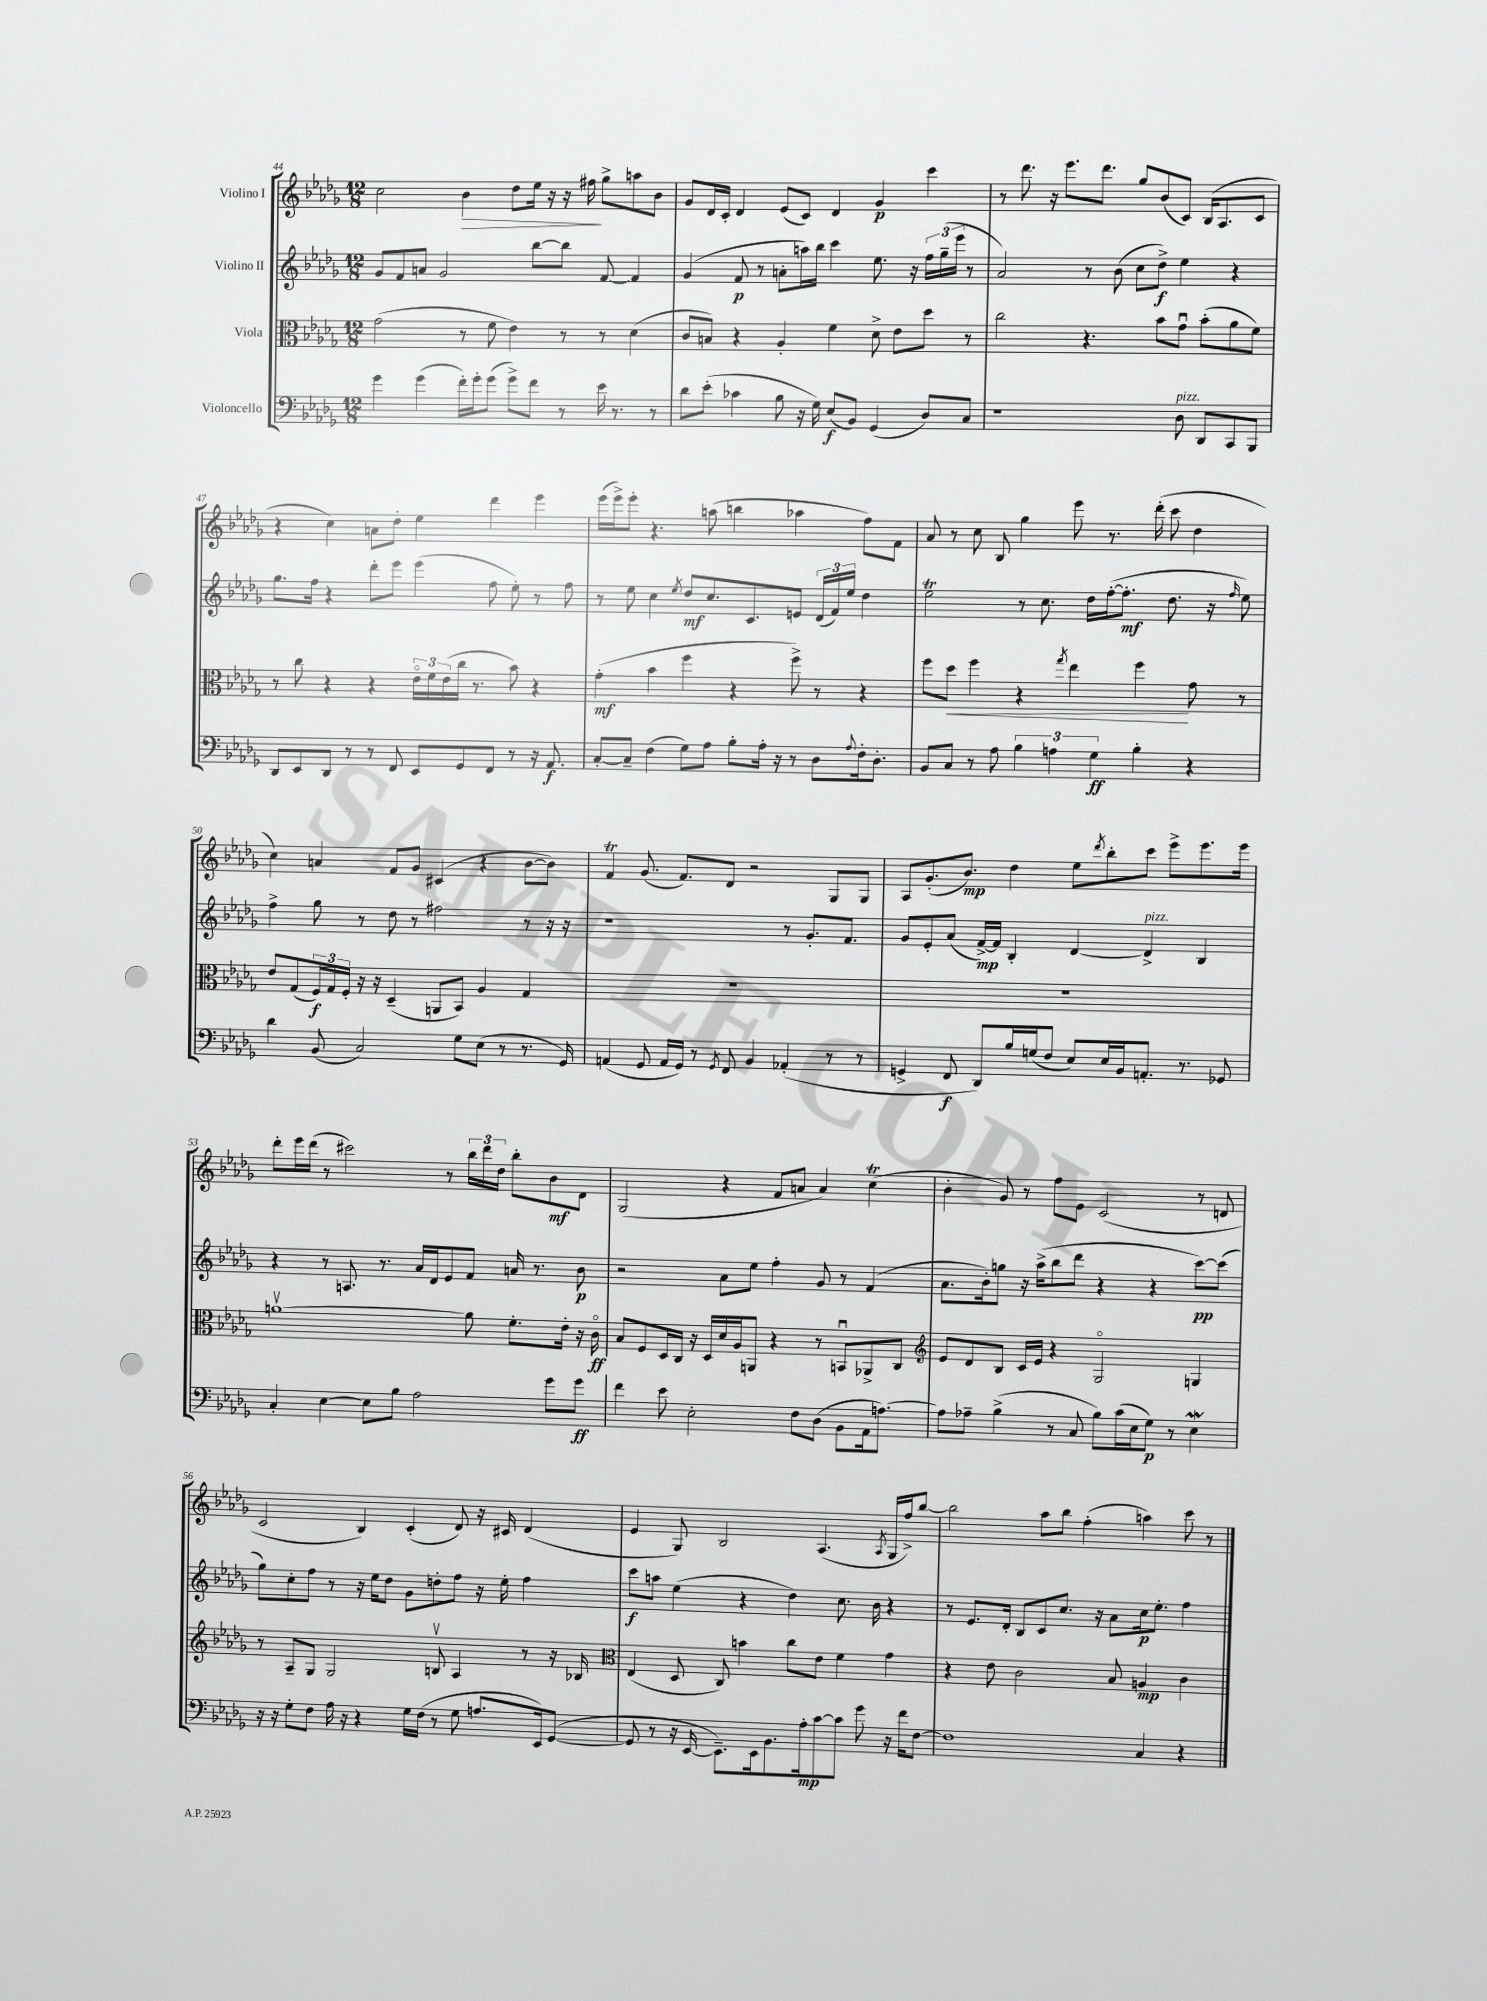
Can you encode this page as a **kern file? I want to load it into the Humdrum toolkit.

**kern	**kern	**kern	**kern
*staff4	*staff3	*staff2	*staff1
*clefF4	*clefC3	*clefG2	*clefG2
*k[b-e-a-d-g-]	*k[b-e-a-d-g-]	*k[b-e-a-d-g-]	*k[b-e-a-d-g-]
*M12/8	*M12/8	*M12/8	*M12/8
4g-\	(2g-\	8g-/L	2cc\
.	.	8f/	.
(4g-\	.	8a/J	.
.	.	2g-/	.
16f'\LL)	8r	.	4b-\
16g-'\J	.	.	.
(8g-\J	8f\	.	.
8g-^\L)	4e-\)	.	8dd-\L
8f\J	.	[8bb-\L	16ee-\Jk
.	.	.	16r
8r	8r	8bb-\]J	16r
.	.	.	16ff#\
16e-\	8r	[8f/	8gg-^\L
8.r	.	.	.
.	(4d-\	4f/]	8aa\
8r	.	.	8b-\J
=	=	=	=
8d-\L	8c/L	(4g-/	8g-/L
(8e-'\J	8B/J)	.	16d-/L
.	.	.	16c'/JJ
4c-\	4r	8f/	4d-/
.	.	8r	.
8B-\	4A-'/	8a'\L	(8e-/L
16r	.	16aa\L)	8c/J)
16G-\)	.	16bb-\JJ	.
(8E-/L	4f\	4ccc\	4d-/
8BB-/J)	.	.	.
(4GG-/	8d-^\	8.ee-\	4g-/
.	8e-\L	.	.
.	.	16r	.
8D-/L)	8dd-\J	24ff\LL	4ccc\
.	.	(24gg-~\	.
.	.	24eee-\JJ	.
8C/J	8r	8r	.
=	=	=	=
1r	2cc\	2a-/)	8r
.	.	.	8.ddd-\
.	.	.	16r
.	.	.	8.eee-\L
.	4.r	8r	.
.	.	.	8.ddd-\J
.	.	(8b-\	.
.	.	8cc\L	8gg-/L
.	8b-\L	8dd-^\J)	(8b-/
8D-\	8g-u\J	4ee-\	8c/J)
8DD-/L	(8b-'\L	.	(16B-/LK
.	.	.	8.A-/
8CC/	8a-\	4r	.
8BBB-/J	8f\J)	.	8c/J
=	=	=	=
8DD-/L	8r	8.gg-\L	4r
8EE-/	8cc\	.	.
.	.	16ff\Jk	.
8DD-/J	4r	4r	4cc\)
8r	.	.	.
8r	4r	8ddd-'\L	8a\L
8FF/	.	8eee-\J	8dd-'\J
8EE-/L	24e-o\LL	(4eee-\	4ee-\
.	24f\	.	.
.	(24e-\	.	.
8GG-/	16cc\JJ	.	.
.	8.r	.	.
8FF/J	.	8ff\	4ddd-\
8r	8b-\)	8ee-'\)	.
16r	4r	8r	4eee-\
8.AA-/	.	.	.
.	.	8ff\	.
=	=	=	=
[8C'/L	(4g-'\	8r	(16eee-\LL
.	.	.	16eee-^\J)
8C~/]J	.	8ee-\	8eee-'\J
(4F\	4b-\	4cc\	4.r
.	.	8qee-/	.
8G-\L)	4ff\	8dd-/L	.
8A-\J	.	8.cc/	(8aa\
8B-'\L	4r	.	4bb\
.	.	8.c/	.
16A-'\Jk	.	.	.
16r	.	.	.
8r	8ff^\)	8e/J	4aa-\
8D-\L	8r	(24d-/LL	.
.	.	24f/)	.
.	.	24ee-/JJ	.
8qqA-/	.	.	.
16F'\k	4r	4dd-\	8ff\L)
8.D-'\J	.	.	.
.	.	.	8f\J
=	=	=	=
8BB-/L	8ff\L	2ee-\	8a-/
8C/J	8dd-\J	.	8r
8r	4ff\	.	8cc\
8A-\	.	.	8B-/
6B-\	4r	8r	4gg-\
.	.	8.cc\	.
6A\	.	.	.
.	8qgg-/	.	.
.	4ee-\	.	8eee-\
.	.	16dd-\LL	.
6G-\	.	.	.
.	.	([16ff'\J	8.r
.	.	8.ff'\]J	.
4B-'\	4ff\	.	.
.	.	.	(16ddd-'\
.	.	8.dd-\	8ccc\
4r	8g-\	.	4dd-\
.	.	16r	.
.	.	16qqff/	.
.	8r	8ee-\)	.
=	=	=	=
4d-\	8e-/L	4ff^\	4cc\)
.	(8G-/	.	.
(8BB-/	24F/L)	8gg-\	4a/
.	24G-/	.	.
.	24F'/JJ	.	.
2C/)	16r	8r	.
.	16r	.	.
.	(4D-~/	8dd-\	8f/L
.	.	8r	8g-/J
.	8AA/L	2ff#\	(4c#/
8G-\L	8BB-/J)	.	.
(8E-\J	4A-/	.	4r
8r	.	.	.
8.r	4G-/	8r	[8b-\L
.	.	16r	8b-\]J)
16GG-/)	.	16r	.
=	=	=	=
(4AA/	1.r	1r	4f/
8GG-/	.	.	(8.g-/
16AA/LL	.	.	.
16GG-/JJ)	.	.	8.f/L)
8r	.	.	.
8qGG-/	.	.	.
8FF/	.	.	8d-/J
4BB-/	.	.	2r
(4AA-'/	.	8r	.
.	.	8.g-'/L	.
8r	.	.	8G-/L
.	.	8.f/J	.
8r	.	.	8G-/J
=	=	=	=
4GG^/	1.r	8g-/L	8A-/L
.	.	8e-'/	(8.g-'/
8FF/	.	(8a-/J	.
.	.	.	8.b-/J)
8DD-/L)	.	[16f^/LL)	.
.	.	16f/]JJ	.
16B-/L	.	4B-'/	4dd-\
(16G/J	.	.	.
8F/J	.	.	.
8E-/L)	.	[4d-/	8ee-\L
.	.	.	8qddd-/
16E-/L	.	.	8bb-'\
16BB-/J	.	.	.
8.AA'/J	.	4d-^/]	8ccc\J
.	.	.	8eee-^\L
8.r	.	.	.
.	.	4B-/	8.eee-\
8GG-/	.	.	.
.	.	.	16eee-\Jk
=	=	=	=
4C'/	[1av	4r	8ddd-'\L
.	.	.	16eee-\L
.	.	.	(16ddd-\JJ
[4E-\	.	8r	8r
.	.	8.A/	2ccc#\)
8E-\]L	.	.	.
.	.	8.r	.
8B-\J	.	.	.
2A-\	.	16a-/LL	.
.	.	16d-/J	.
.	.	8e-/	8r
.	8a\]	8f/J	24bb-\LL
.	.	.	24ddd-\
.	.	.	24dd-\JJ
.	8.f'\L	16a/	8bb-'\L
.	.	8.r	.
8g-\L	.	.	8b-\
.	16e-'\Jk	.	.
8g-\J	16r	8b-\	8d-\J
.	16co\	.	.
=	=	=	=
4f\	8B-/L	2r	(2G-/
.	8F/	.	.
8e-\	16D-/L	.	.
.	16C/JJ	.	.
2E-'\	16r	.	.
.	16D-/LL	.	.
.	16d-/	8a-\L	4r
.	16A-/J	.	.
.	8AA/J	8ee-\J	.
.	4r	4ff'\	8f/L
8F\L	.	.	8a/J
(8D-\J	8r	8g-/	4a/)
8BB-\L	8BBu/L	8r	.
16AA-\k	8AA-^/	(4f/	(4cc\
[8.A\J)	.	.	.
.	8C/J	.	.
=	=	=	=
*	*clefG2	*	*
8A\]L	8e-/L	8.a-\L	4b-'\
8A-~\J	8d-/	.	.
.	.	16b-'\k)	.
(4B-^\	8B-/J	8gg\J	8g-/)
.	16c/LL	16r	8r
.	16e-/JJ	(16aa-^\LK	.
8r	4r	8bb-\	8ff\L
8C/	.	8ddd-\J	8e-\J
8B-\L)	2G-o/	4r	(2c/
(16c\L	.	.	.
16E-\J	.	.	.
8G-\J)	.	4r	.
8r	.	.	.
4E-\	4G/	[8ccc\L)	8r
.	.	(8ccc\]J	8d/
=	=	=	=
16r	8r	8gg-\L)	2c/
16r	.	.	.
8G-'\L	8A-~/L	8cc'\	.
8F\J	8G-/J	8ff\J	.
16A-\	2G-/	8r	.
16r	.	.	.
4r	.	16r	4B-/)
.	.	16ee-\LK	.
.	.	8dd-\J	.
16G-\LL	.	8g-\L	(4c'/
(16F\JJ	.	.	.
8r	8Bv/	8dd'\	.
8G-\	4A-/	8ff\J	8d-/)
8.A/L	.	16r	16r
.	.	16ee-'\	16c#/
.	8r	4ff\	(4d-/
16EE-/k)	.	.	.
([8GG-/J	16r	.	.
.	16B-/	.	.
=	=	=	=
*	*clefC3	*	*
8GG-/]	(4E-/	8ccc\L	4e-/
8r	.	8aa\J	.
16r	8D-/	(4ee-\	8G-/)
[16EE-/	.	.	.
8.EE-~\]L)	8C/)	.	2B-/
.	4b\	4r	.
16EE-\k	.	.	.
8.BB-\	.	.	.
.	8cc\L	4dd-\)	.
16A-'\k	.	.	.
[8c\	8e-\J	.	(4.A-/
8c\]J	4f\	8.cc\	.
8g-\	.	.	.
.	.	16b-\	.
.	.	.	8qA-/
16r	4g-\	4r	16G-/LL
16f\LK	.	.	16ff^/J)
[8F\J	.	.	[8bb-/J
=	=	=	=
1F]	4r	8r	2bb-\]
.	.	8.e-/L	.
.	8e-\	.	.
.	.	16d-'/Jk	.
.	2c\	8B-/L	.
.	.	8c/	8aa-\L
.	.	8.cc/J	8bb-\J
.	.	.	(4ff'\
.	.	16r	.
.	8B-/	8a-\L	.
4C/	4A/	16cc\k	4aa\)
.	.	8.ee-'\J	.
4r	4c\	4ff\	8ccc\
.	.	.	8r
==	==	==	==
*-	*-	*-	*-
